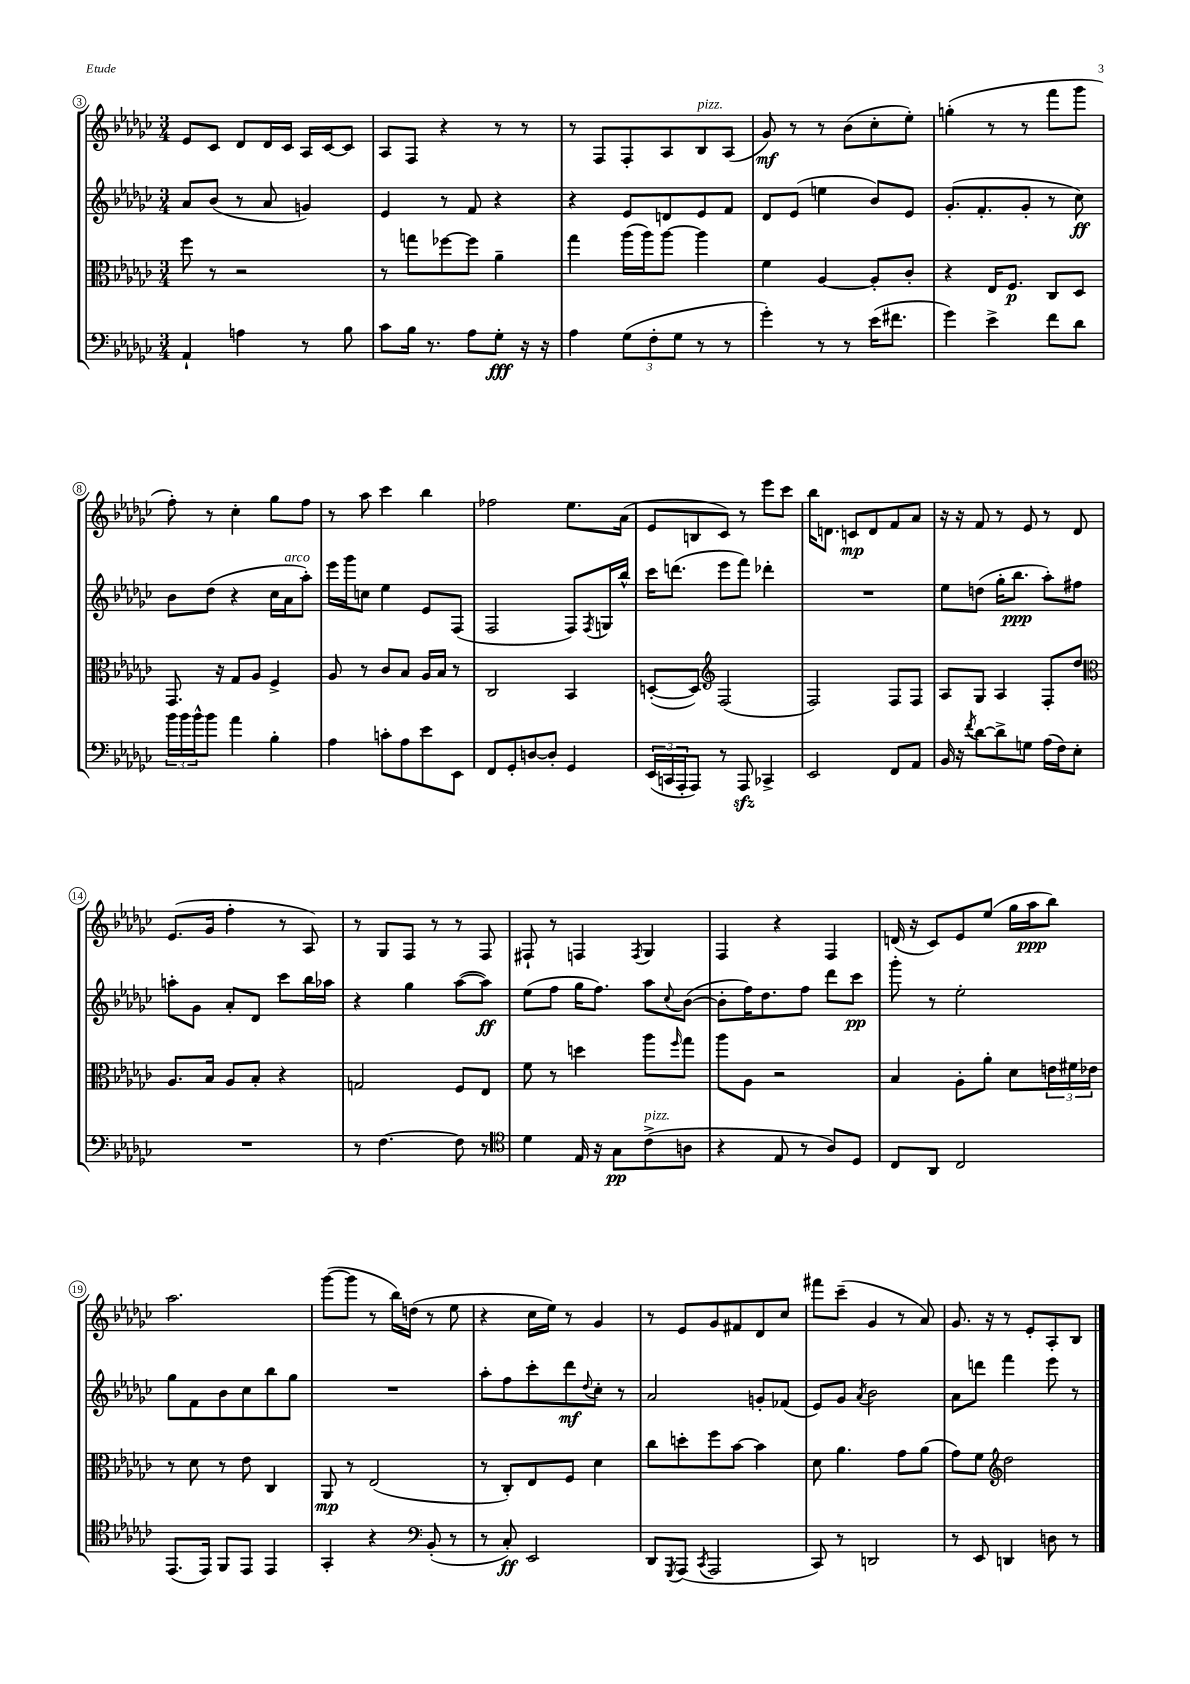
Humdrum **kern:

**kern	**kern	**kern	**kern
*staff4	*staff3	*staff2	*staff1
*clefF4	*clefC3	*clefG2	*clefG2
*k[b-e-a-d-g-c-]	*k[b-e-a-d-g-c-]	*k[b-e-a-d-g-c-]	*k[b-e-a-d-g-c-]
*M3/4	*M3/4	*M3/4	*M3/4
4AA-`	8ff	8a-	8e-
.	8r	(8b-	8c-
4A	2r	8r	8d-
.	.	8a-	16d-
.	.	.	16c-
8r	.	4g)	16A-
.	.	.	[16c-
8B-	.	.	8c-]
=	=	=	=
8c-	8r	4e-	8A-
16B-	8gg	.	8F
8.r	.	.	.
.	[8ff-	8r	4r
8A-	8ff-]	8f	.
8G-'	4a-~	4r	8r
16r	.	.	8r
16r	.	.	.
=	=	=	=
4A-	4gg-	4r	8r
.	.	.	8F
(12G-	(16aa-	8e-	8F'
.	16aa-)	.	.
12F'	.	.	.
.	[8aa-	8d	8A-
12G-	.	.	.
8r	4aa-]	8e-	8B-
8r	.	8f	(8A-
=	=	=	=
4g-')	4f	8d-	8g-)
.	.	(8e-	8r
8r	[4A-	4ee	8r
8r	.	.	(8b-
(16e-	8A-']	8b-)	8cc-'
8.f#	.	.	.
.	8c-'	8e-	8ee-')
=	=	=	=
4g-)	4r	(8.g-'	(4gg'
.	.	8.f'	.
4e-^	16E-	.	8r
.	8.F	.	.
.	.	8g-'	8r
8f	8C-	8r	8fff
8d-	8D-	8cc-)	8ggg-
=	=	=	=
24b-	8.GG-	8b-	8ff')
24b-	.	.	.
24b-^^	.	.	.
8b-	.	(8dd-	8r
.	16r	.	.
4a-	8G-	4r	4cc-'
.	8A-	.	.
4B-'	4F^	16cc-	8gg-
.	.	16a-	.
.	.	8aa-')	8ff
=	=	=	=
4A-	8A-	16eee-	8r
.	.	16ggg-	.
.	8r	8cc	8aa-
8c'	8c-	4ee-	4ccc-
8A-	8B-	.	.
8e-	16A-	8e-	4bb-
.	16B-	.	.
8EE-	8r	(8F	.
=	=	=	=
8FF	2C-	2F	2ff-
8GG-'	.	.	.
[8D	.	.	.
8D']	.	.	.
4GG-	4BB-	8F)	8.ee-
.	.	8qF	.
.	.	16G	.
.	.	16bb-^^	(16a-
=	=	=	=
(24EE-	([8D'	16ccc-	8e-
24CC	.	.	.
.	.	(8.ddd	.
24AAA-'	.	.	.
8AAA-)	8D])	.	8B
*	*clefG2	*	*
8r	(2F	8eee-	8c-)
8AAA-	.	8fff)	8r
4CC-^	.	4ddd-'	8eee-
.	.	.	8ccc-
=	=	=	=
2EE-	2F)	2.r	16bb-
.	.	.	8.d
.	.	.	8c
.	.	.	8d
8FF	8F	.	8f
8AA-	8F	.	8a-
=	=	=	=
16BB-	8A-	8ee-	16r
16r	.	.	16r
8qf	.	.	.
[8d-	8G-	(8dd	8f
8d-^]	4A-	16gg-'	8r
.	.	8.bb-	.
8G	.	.	8e-
(16A-	8F'	8aa-')	8r
16F)	.	.	.
8E-'	8dd-	8ff#	8d-
=	=	=	=
*	*clefC3	*	*
2.r	8.A-	8aa'	(8.e-
.	.	8g-	.
.	16B-	.	16g-
.	8A-	8a-'	4ff'
.	8B-'	8d-	.
.	4r	8ccc-	8r
.	.	16bb-	8A-)
.	.	16aa-	.
=	=	=	=
8r	2G	4r	8r
[4.F	.	.	8G-
.	.	4gg-	8F
.	.	.	8r
8F]	8F	([8aa-	8r
8r	8E-	8aa-])	8F
=	=	=	=
*clefC4	*	*	*
4d-	8f	(8ee-	8F#`
.	8r	8ff	8r
16E-	4dd	16gg-	4F
16r	.	8.ff)	.
8G-	.	.	.
.	.	.	8qF
(8c-^	8aa-	8aa-	4G-
.	16qqff	8qqcc-	.
8A	8gg-	([8b-	.
=	=	=	=
4r	8aa-	8b-']	4F
.	8A-	16ff)	.
.	.	8.dd-	.
8E-	2r	.	4r
8r	.	8ff	.
8A-)	.	8ddd-	4F
8D-	.	8ccc-	.
=	=	=	=
8C-	4B-	8ggg-'	(16d
.	.	.	16r
8AA-	.	8r	8c-)
2C-	8A-'	2ee-'	8e-
.	8a-'	.	(8ee-
.	8d-	.	16gg-
.	.	.	16aa-
.	24e	.	8bb-)
.	24f#	.	.
.	24e-	.	.
=	=	=	=
(8.EE-	8r	8gg-	2.aa-
.	8d-	8f	.
16EE-)	.	.	.
8FF	8r	8b-	.
8EE-	8e-	8cc-	.
4EE-	4C-	8bb-	.
.	.	8gg-	.
=	=	=	=
4GG-'	8AA-	2.r	([8ggg-
.	8r	.	8ggg-]
4r	(2E-	.	8r
.	.	.	16bb-)
.	.	.	(16dd
*clefF4	*	*	*
(8BB-'	.	.	8r
8r	.	.	8ee-
=	=	=	=
8r	8r	8aa-'	4r
8C-')	8C-')	8ff	.
2EE-	8E-	8ccc-'	16cc-
.	.	.	16ee-)
.	8F	8ddd-	8r
.	.	8qqdd-	.
.	4d-	8cc-'	4g-
.	.	8r	.
=	=	=	=
8DD-	8cc-	2a-	8r
8qGGG-	.	.	.
(8AAA-	8dd'	.	8e-
8qCC-	.	.	.
2AAA-	8ff	.	8g-
.	[8b-	.	8f#
.	4b-]	8g'	8d-
.	.	(8f-	8cc-
=	=	=	=
8CC-)	8d-	8e-)	8fff#
8r	4.a-	8g-	(8ccc-~
.	.	8qa-	.
2DD	.	2b-	4g-
.	8g-	.	8r
.	(8a-	.	8a-)
=	=	=	=
8r	8g-)	8a-	8.g-
8EE-	8f	8ddd	.
.	.	.	16r
*	*clefG2	*	*
4DD	2dd-	4fff	8r
.	.	.	8e-'
8D	.	8eee-	8A-'
8r	.	8r	8B-
==	==	==	==
*-	*-	*-	*-
